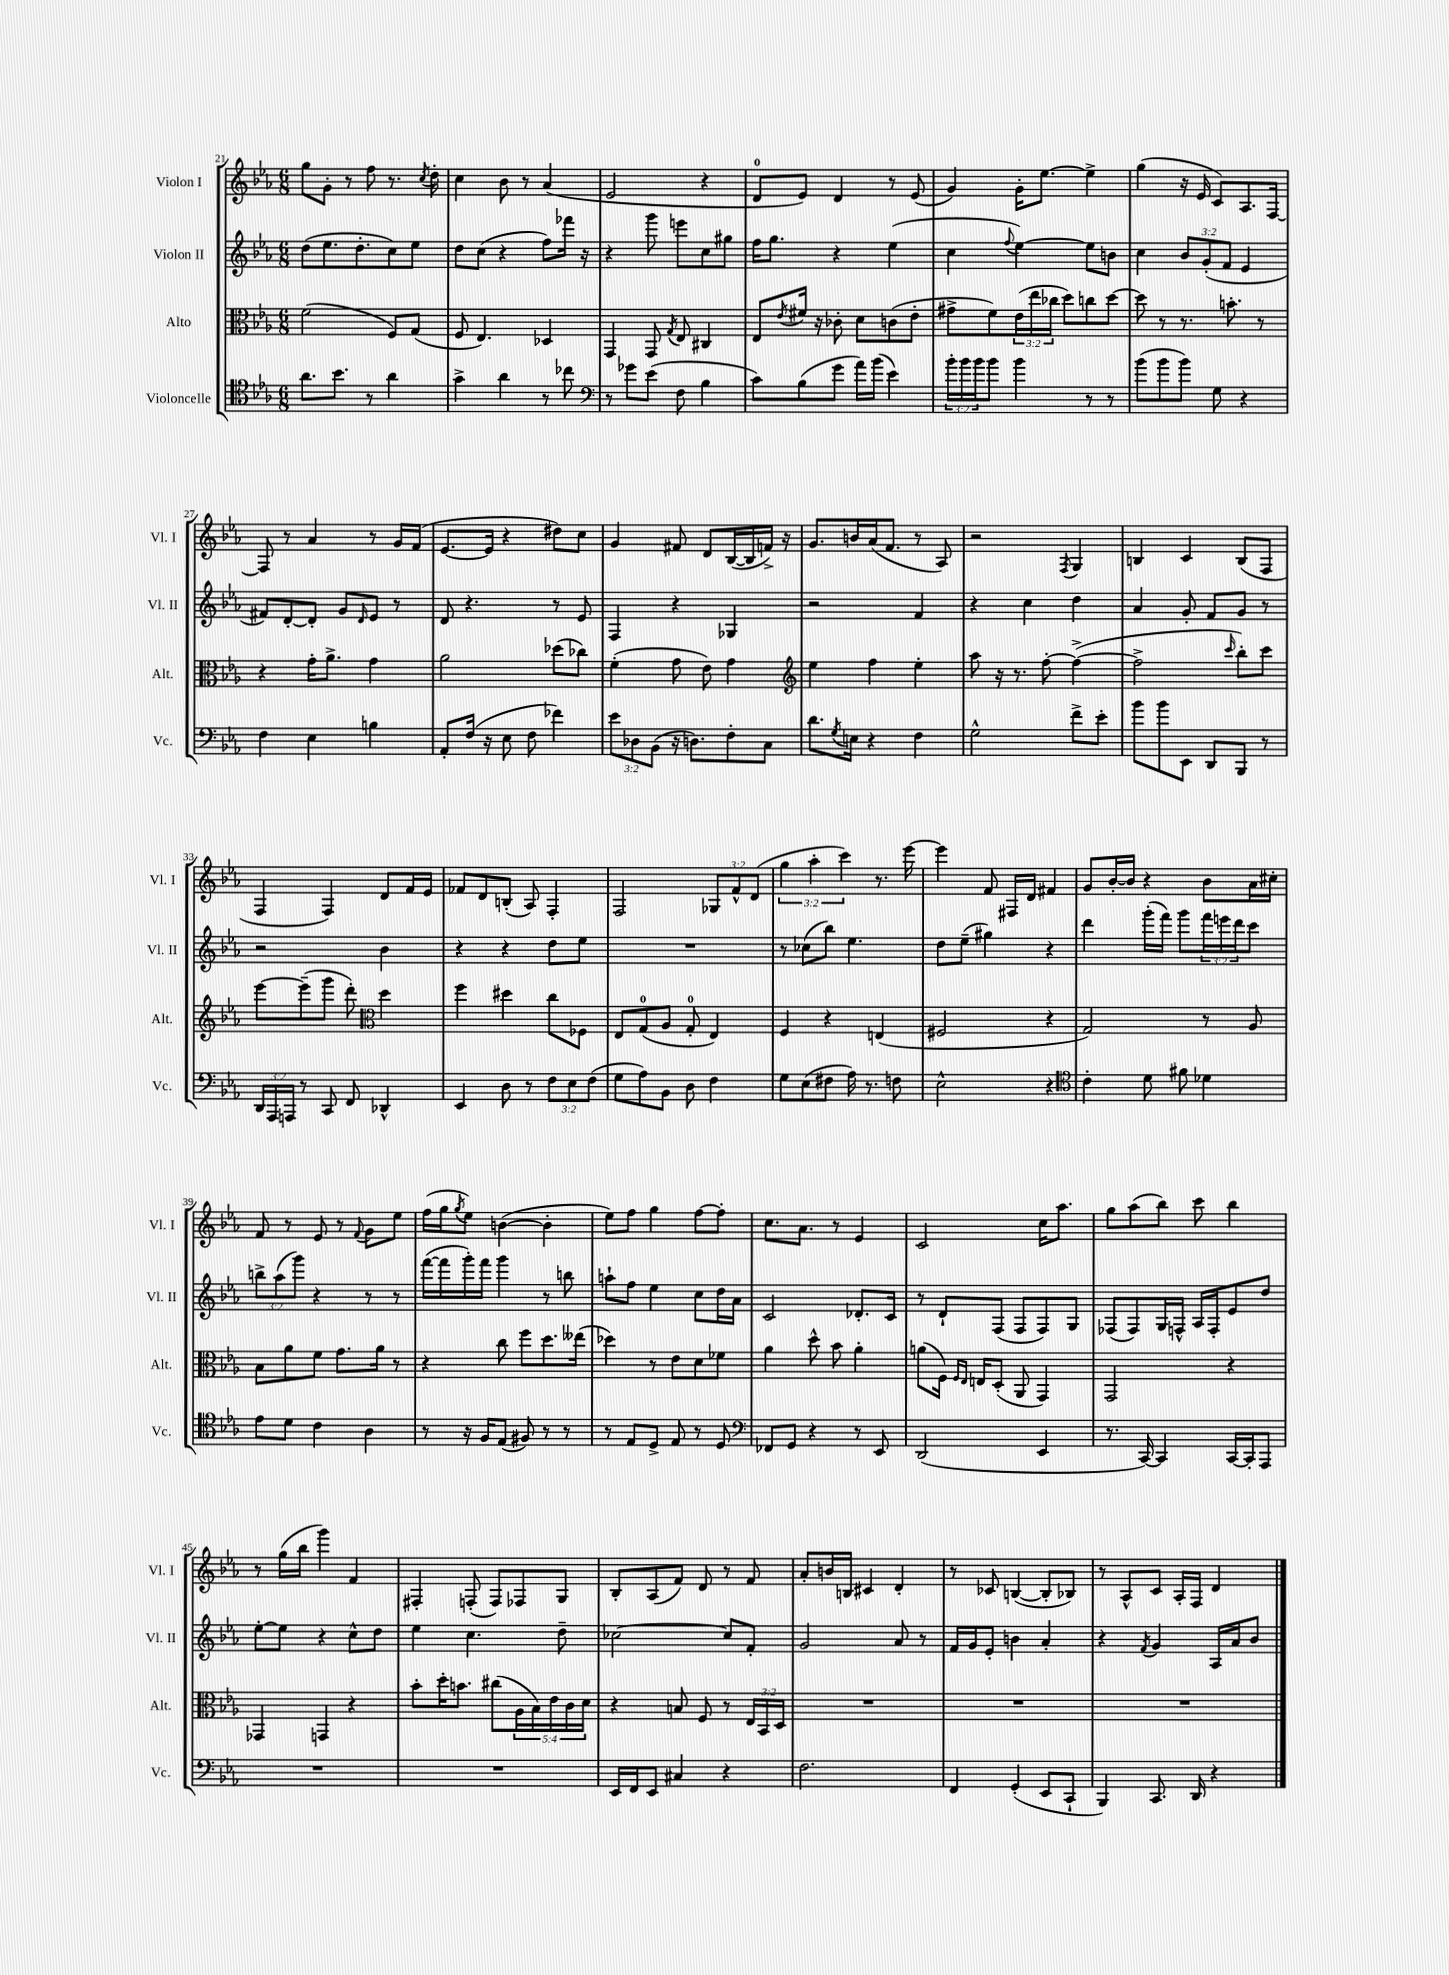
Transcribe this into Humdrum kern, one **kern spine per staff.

**kern	**kern	**kern	**kern
*staff4	*staff3	*staff2	*staff1
*clefC4	*clefC3	*clefG2	*clefG2
*k[b-e-a-]	*k[b-e-a-]	*k[b-e-a-]	*k[b-e-a-]
*M6/8	*M6/8	*M6/8	*M6/8
8.a-	(2f	(8dd	8gg
.	.	8.ee-	8g'
8.b-	.	.	.
.	.	.	8r
.	.	8.dd'	.
8r	.	.	8ff
4a-	8F)	8cc)	8.r
.	(8G	8ee-	.
.	.	.	8qcc
.	.	.	16dd'
=	=	=	=
4g^	8F	8dd	4cc
.	4.E-)	(8cc	.
4a-	.	4r	8b-
.	.	.	8r
8r	4D-	8ff)	(4a-
8cc-	.	16fff-	.
.	.	16r	.
=	=	=	=
*clefF4	*	*	*
8r	4GG	4r	2e-
8g-	.	.	.
(8e-	8GG	8ggg	.
.	8qG	.	.
8F	8E-	8eee	.
4B-	4C#	8cc	4r
.	.	8gg#	.
=	=	=	=
8c)	8E-	16ff	8d
.	.	8.gg	.
.	8qe-	.	.
(8B-	16f#	.	8e-)
.	16r	.	.
8g	8c-'	4r	4d
16a-)	8d	.	.
(16b-	.	.	.
4e-)	(8c	(4ee-	8r
.	8e-'	.	(8e-
=	=	=	=
24b-'	8g#^	4cc	4g)
24b-	.	.	.
24b-	.	.	.
8b-	8f)	.	.
.	.	8qqff	.
4b-	(24e-	[4ee-)	16g'
.	24ee-	.	.
.	.	.	[8.ee-
.	24cc-	.	.
.	8dd)	.	.
8r	8cc	8ee-]	4ee-^]
8r	[8dd	8b	.
=	=	=	=
(8b-	8dd]	4cc	(4gg
8b-	8r	.	.
8b-)	8.r	12b-	16r
.	.	.	16e-
.	.	(12g'	.
8G	.	.	8c)
.	.	12f	.
.	8.b'	.	.
4r	.	4e-	8.A-
.	8r	.	.
.	.	.	[16F
=	=	=	=
4F	4r	8f#)	8F]
.	.	[8d'	8r
4E-	16g'	8d']	4a-
.	8.a-^	.	.
.	.	8g	.
.	.	16qqd	.
4B	4g	8e-	8r
.	.	8r	16g
.	.	.	(16f
=	=	=	=
8AA-'	2a-	8d	[8.e-
(16F	.	4.r	.
16r	.	.	16e-]
8E-	.	.	4r
8F	.	.	.
4f-)	(8dd-	8r	8dd#)
.	8cc-)	8e-	8cc
=	=	=	=
12e-	(4f'	4F	4g
12D-	.	.	.
(12BB-	.	.	.
16r	8g	4r	8f#
8.D)	.	.	.
.	8e-)	.	8d
8F'	4g	4G-	([16B-
.	.	.	16B-]
8C	.	.	16f^)
.	.	.	16r
=	=	=	=
*	*clefG2	*	*
8.d	4ee-	2r	8.g
8qG	.	.	.
16E	.	.	16b
4r	4ff	.	(16a-
.	.	.	8.f
4F	4ee-'	4f	8r
.	.	.	8A-)
=	=	=	=
2G^^	8aa-	4r	2r
.	16r	.	.
.	8.r	.	.
.	.	4cc	.
.	[8ff'	.	.
.	.	.	8qF
8f^	(4ff^_	4dd	4G
8e-'	.	.	.
=	=	=	=
8b-	2ff^]	4a-	4B
8b-	.	.	.
8EE-	.	8g'	4c
8DD	.	8f	.
.	16qqccc	.	.
8BBB-	8bb-')	8g	(8B
8r	8ccc	8r	8F
=	=	=	=
24DD	[8eee-	2r	4F
24AAA-	.	.	.
24AAA	.	.	.
8r	(8eee-~]	.	.
8CC	8ggg	.	4F)
8FF	8ddd')	.	.
*	*clefC3	*	*
4DD-^^	4dd	4b-	8d
.	.	.	16f
.	.	.	16e-
=	=	=	=
4EE-	4ff	4r	8f-
.	.	.	8d
8D	4dd#	4r	(8B'
8r	.	.	8A-)
12F	8cc	8dd	4F'
12E-	.	.	.
.	8F-	8ee-	.
(12F	.	.	.
=	=	=	=
8G	8E-	2.r	2F
8A-)	(8G	.	.
8BB-	8A-	.	.
8D	8G'	.	.
4F	4E-)	.	12G-
.	.	.	12f^^
.	.	.	(12d
=	=	=	=
8G	4F	8r	6gg
(8E-	.	(8cc-	.
.	.	.	6aa-'
8F#	4r	8bb-)	.
.	.	.	6ccc)
16A-)	.	4.ee-	.
8.r	.	.	.
.	(4E	.	8.r
8F	.	.	.
.	.	.	[16eee-
=	=	=	=
2E-^^	2F#	8dd	4eee-]
.	.	(8ee-~	.
.	.	4gg#)	8f
.	.	.	16F#
.	.	.	16d
4r	4r	4r	4f#
=	=	=	=
*clefC4	*	*	*
4c'	2G)	4ddd	8g
.	.	.	[16b-'
.	.	.	16b-]
8d	.	(16ggg'	4r
.	.	16fff)	.
8f#	.	8ggg	.
4d-	8r	24fff	8b-
.	.	24eee	.
.	.	24ddd	.
.	8A-	8ccc	16a-
.	.	.	16cc#'
=	=	=	=
8e-	8B-	12bb^	8f
.	.	(12aa-	.
8d	8a-	.	8r
.	.	12ggg)	.
4c	8f	4r	8e-
.	8.g	.	8r
.	.	.	8qqf
4A-	.	8r	8g
.	16a-	.	.
.	8r	8r	8ee-
=	=	=	=
8r	4r	([16fff	(16ff
.	.	16fff]	16gg
.	.	.	8qgg
16r	.	16ggg')	8ee-)
16F	.	16fff	.
(8E-	8cc	4ggg	([4b
8F#)	8ff	.	.
8r	8.dd	8r	4b']
8r	.	8bb	.
.	(16ee--	.	.
=	=	=	=
8r	4dd-)	8aa`	8ee-)
8E-	.	8ff	8ff
8D^	8r	4ee-	4gg
8E-	8e-	.	.
8r	8d	8cc	[8ff
8D	8f-	16dd	8ff']
.	.	16a-	.
=	=	=	=
*clefF4	*	*	*
8FF-	4a-	2c	8.cc
8GG	.	.	.
.	.	.	8.a-
4r	8dd^^	.	.
.	8b-	.	8r
8r	4a-'	8.d-'	4e-
8EE-	.	.	.
.	.	16c	.
=	=	=	=
(2DD	(8a	8r	2c
.	16F)	8d`	.
.	16qqF	.	.
.	16qqE-	.	.
.	16E	.	.
.	(8D'	(8F	.
.	8AA-	8F	.
4EE-	4GG)	8F)	16cc
.	.	.	8.aa-
.	.	8G	.
=	=	=	=
8.r	2GG	(8F-	8gg
.	.	8F-)	(8aa-
[16CC)	.	.	.
4CC]	.	16G	8bb-)
.	.	16F^^	.
.	.	16A-	8ccc
.	.	16F'	.
[16CC	4r	8e-	4bb-
16CC']	.	.	.
8AAA-	.	8dd	.
=	=	=	=
2.r	4GG-	[8ee-'	8r
.	.	8ee-]	(16gg
.	.	.	16bb-
.	4GG	4r	4ggg)
.	4r	8cc^^	4f
.	.	8dd	.
=	=	=	=
2.r	8b-'	4ee-	4F#'
.	16dd'	.	.
.	8.b	.	.
.	.	4.cc	(8F'
.	(8cc#	.	8F)
.	20A-	.	8F-
.	20B-)	.	.
.	20e-	.	.
.	.	8dd~	8G
.	20c	.	.
.	20d	.	.
=	=	=	=
16EE-	4r	[2cc-	8B-'
16FF	.	.	.
8EE-	.	.	(8A-
4C#	8B	.	8f)
.	8F	.	8d
4r	8r	8cc-]	8r
.	24E-	8f'	8f
.	24BB-	.	.
.	24D	.	.
=	=	=	=
2.F	2.r	2g	8a-'
.	.	.	16b
.	.	.	16B
.	.	.	4c#
.	.	8a-	4d'
.	.	8r	.
=	=	=	=
4FF	2.r	16f	8r
.	.	16g	.
.	.	8e-'	8c-
(4GG'	.	4b	([4B
8EE-	.	4a-'	8B']
8CC`	.	.	8B-)
=	=	=	=
4BBB-)	2.r	4r	8r
.	.	.	8A-^^
.	.	8qf	.
8.CC	.	4g	8c
.	.	.	16A-'
16DD	.	.	16F
4r	.	16A-	4d
.	.	16a-	.
.	.	8b-	.
==	==	==	==
*-	*-	*-	*-
